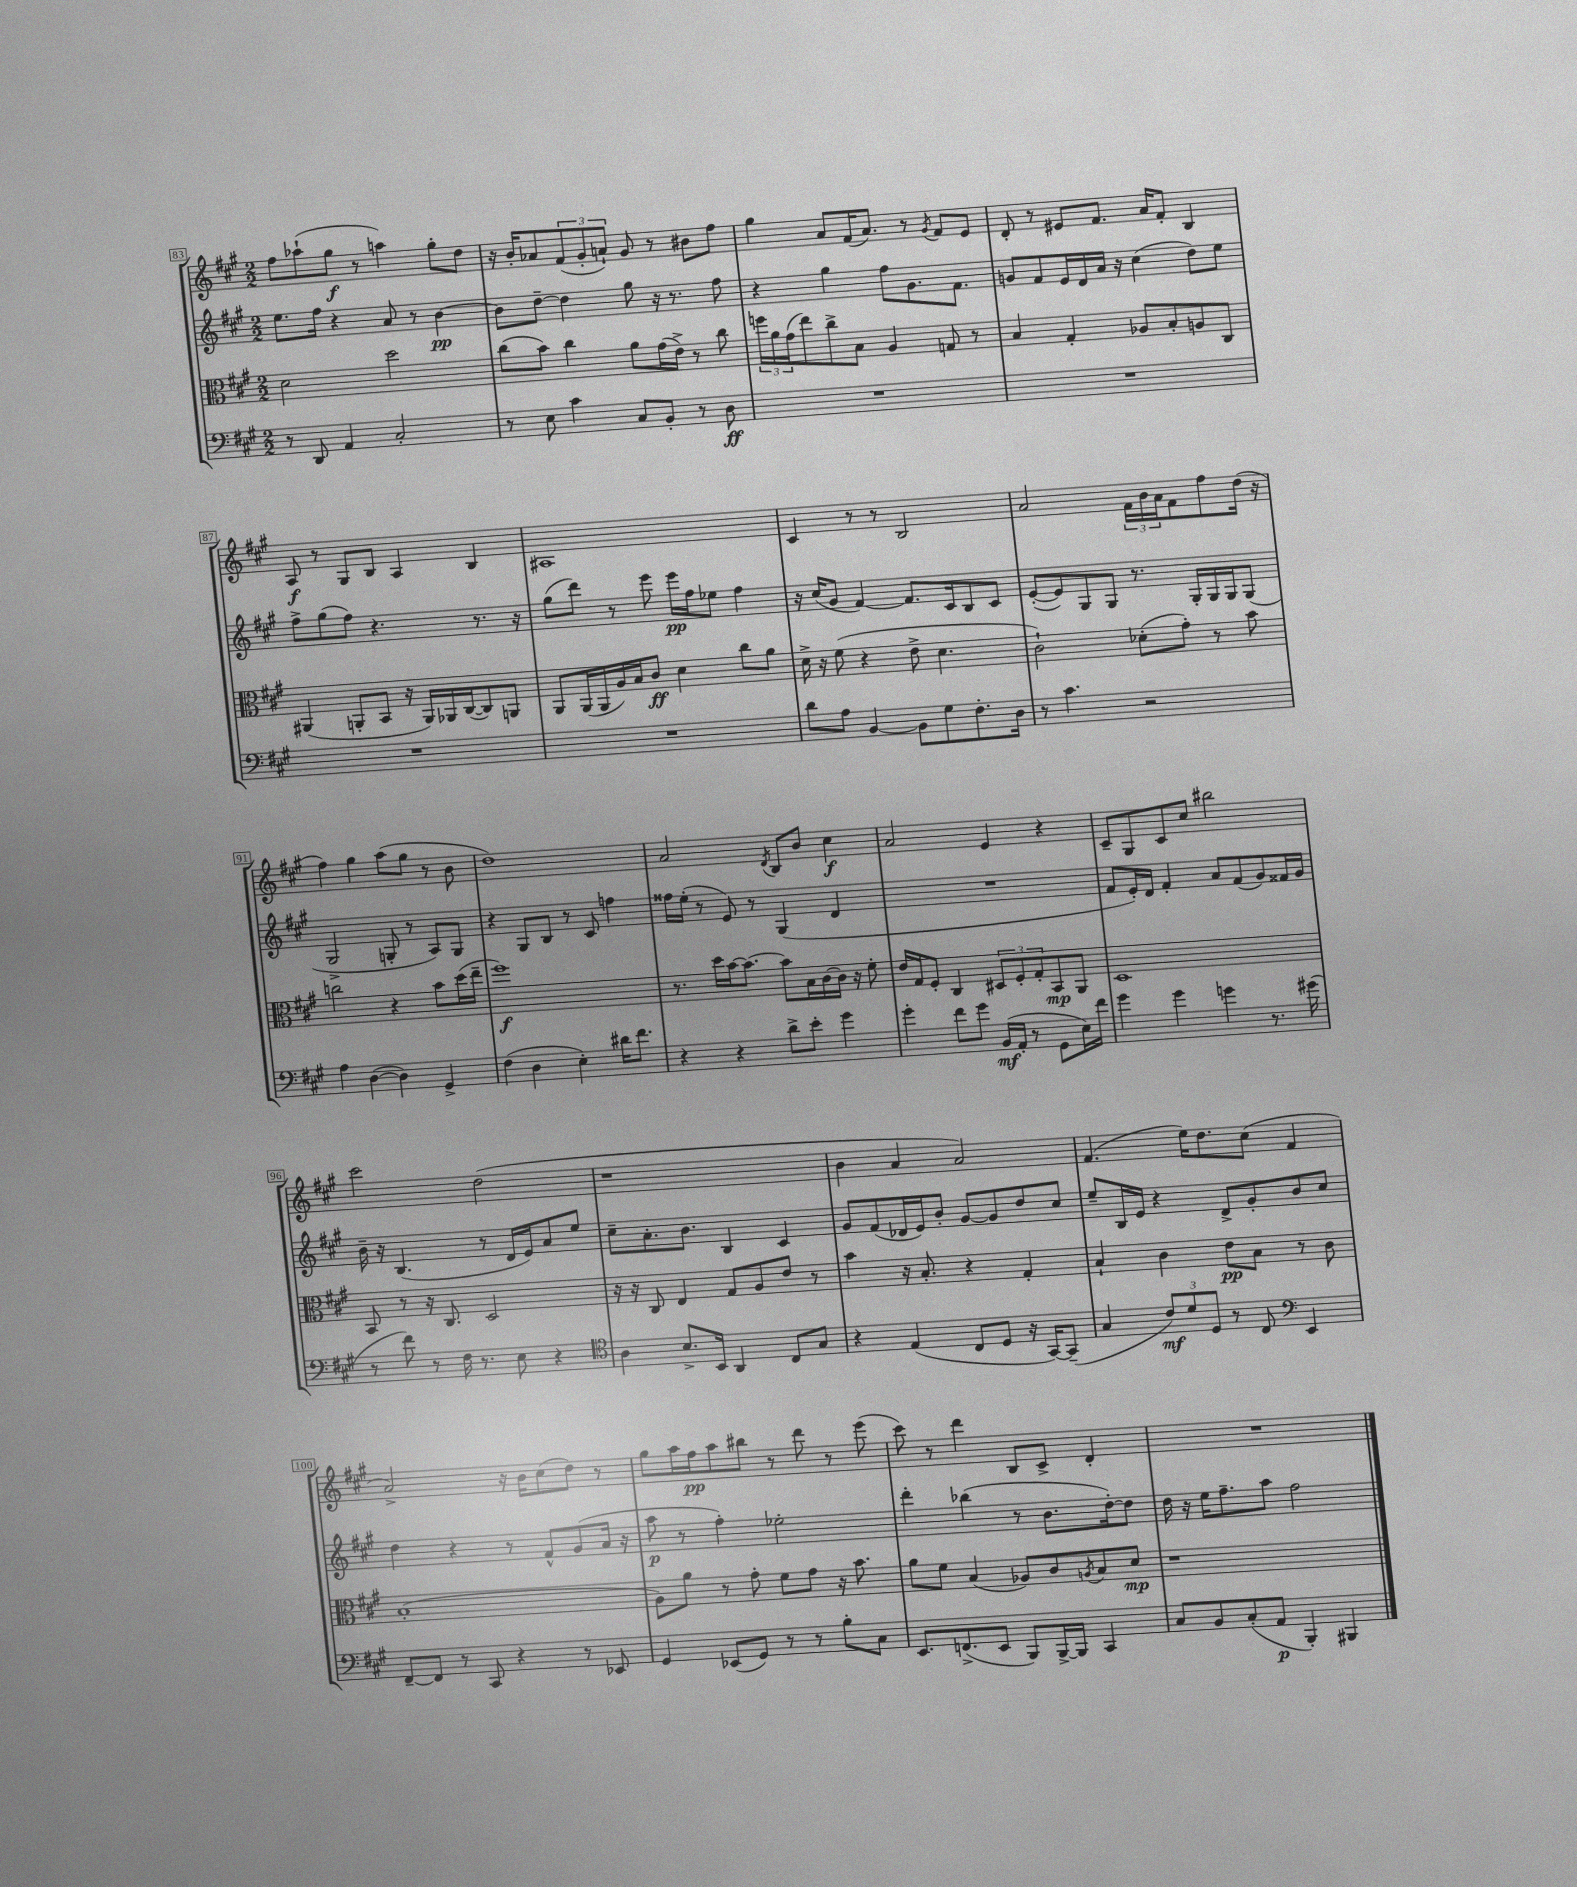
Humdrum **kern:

**kern	**kern	**kern	**kern
*staff4	*staff3	*staff2	*staff1
*clefF4	*clefC3	*clefG2	*clefG2
*k[f#c#g#]	*k[f#c#g#]	*k[f#c#g#]	*k[f#c#g#]
*M2/2	*M2/2	*M2/2	*M2/2
8r	2d	8.ee	8ff#
8DD	.	.	(8aa-`
.	.	16ff#	.
4AA	.	4r	8gg#
.	.	.	8r
2C#'	2dd	8a	4aa)
.	.	8r	.
.	.	[4b	8gg#'
.	.	.	8dd
=	=	=	=
8r	(8cc#	8b]	16r
.	.	.	16b'
8E	8b)	[8dd~	8a-
4c#	4cc#	4dd]	(12f#
.	.	.	12g#'
.	.	.	12a`)
8C#	8a	8gg#	8g#
8BB'	(16g#	16r	8r
.	16e^)	8.r	.
8r	8r	.	8b#
8D	8cc#	8ff#	8ff#
=	=	=	=
1r	24ff	4r	4gg#
.	24a	.	.
.	(24g#	.	.
.	8ee)	.	.
.	8cc#^	4gg#	8a
.	8B	.	(16f#
.	.	.	8.a)
.	4A	8ff#	.
.	.	8.g#	8r
.	.	.	8qg#
.	8G	.	8f#
.	.	8.f#	.
.	8r	.	8e
=	=	=	=
1r	4B	8g	8d'
.	.	8f#	8r
.	4G#'	16e	8e#
.	.	16d	.
.	.	16a	8.f#
.	.	16r	.
.	8A-	(4cc#	.
.	.	.	16a
.	8B'	.	8f#'
.	8A	8dd)	4B
.	8C#	8ee	.
=	=	=	=
1r	(4AA#	8ff#^	8A
.	.	(8gg#	8r
.	8AA'	8ff#)	8G#
.	8BB	4.r	8B
.	16r	.	4A
.	16AA)	.	.
.	16AA-	.	.
.	([16C#	.	.
.	8C#])	8.r	4B
.	8AA	.	.
.	.	16r	.
=	=	=	=
1r	8AA	(8gg#	1A#
.	(16AA	8ddd)	.
.	16AA	.	.
.	16A)	8r	.
.	16B	.	.
.	8c#	8eee	.
.	4d	16eee	.
.	.	16ff#	.
.	.	8ee-	.
.	8cc#	4ff#	.
.	8a	.	.
=	=	=	=
8d	16d^	16r	4c#
.	16r	(16cc#	.
8A	(8f#	8g#	.
[4BB	4r	[4f#)	8r
.	.	.	8r
8BB]	8e^	8.f#]	2B
8G#	4.d	.	.
.	.	16c#	.
8.F#'	.	8B	.
.	.	8c#	.
16D	.	.	.
=	=	=	=
8r	2c#`)	([8e'	2a
4.c#	.	8e])	.
.	.	8G#	.
.	.	8G#	.
2r	(8d-'	8.r	24f#
.	.	.	24b
.	.	.	24a
.	8g#')	.	8f#
.	.	16G#'	.
.	8r	16G#	8ff#
.	.	16G#	.
.	8b	(8G#	(16dd
.	.	.	16r
=	=	=	=
4A	2cc	2G#^	4ff#)
([4D	.	.	4gg#
4D])	4r	8G'	(8aa
.	.	8r	8gg#
4GG#^	8b	8A)	8r
.	(16dd	8G	8b
.	16ee~	.	.
=	=	=	=
(4F#	1ff#)	4r	1dd)
4D	.	8G#	.
.	.	8B	.
4E')	.	8r	.
.	.	8c#	.
16d#	.	4ff	.
8.f#	.	.	.
=	=	=	=
4r	8.r	16ff##	2a
.	.	(16ee'	.
.	.	8r	.
.	16dd	.	.
4r	[16b	8e)	.
.	8.b_	.	.
.	.	8r	.
.	.	.	8qd
8d^	8b]	(4G#	8B
8e'	16B	.	8b
.	[16c#	.	.
4g#	16c#]	4d	4cc#
.	16r	.	.
.	8f#'	.	.
=	=	=	=
4g#'	16e	1r	2a
.	16G#	.	.
.	8F#'	.	.
8f#	4C#	.	.
8g#	.	.	.
(16BB	12D#	.	4e
16AA'	.	.	.
.	12F#'	.	.
8r	.	.	.
.	12G#'	.	.
8GG#	8BB	.	4r
16E)	8AA	.	.
16f#	.	.	.
=	=	=	=
4g#	1D	8f#	8c#~
.	.	16e')	8G#
.	.	16d	.
4g#	.	4f#'	8c#
.	.	.	8cc#
4g	.	8a	2bb#
.	.	(8f#	.
8.r	.	8g#)	.
.	.	16f##	.
(16g#	.	16g#	.
=	=	=	=
8r	8BB	16b~	2ccc#
.	.	16r	.
8f#)	8r	(4.B	.
8r	16r	.	.
.	8.C#	.	.
16F#	.	.	.
8.r	.	.	.
.	2D	8r	(2dd
8E	.	16d	.
.	.	16e)	.
4r	.	8a	.
.	.	8ee	.
=	=	=	=
*clefC4	*	*	*
4A	16r	8cc#~	1r
.	16r	.	.
.	8C#	8.a'	.
8.B^	4E	.	.
.	.	8.b	.
16BB	.	.	.
4AA	8G#	4B	.
.	8A	.	.
8C#	8e	4c#	.
8G#	8r	.	.
=	=	=	=
4r	4b	8g#	4b
.	.	(8f#	.
(4E	16r	16d-	4a
.	8.B'	16e)	.
.	.	8b'	.
8C#	4r	[8g#	2a)
8D	.	8g#]	.
16r	4G#'	8dd	.
[16GG#)	.	.	.
(8GG#~]	.	8cc#	.
=	=	=	=
4G#	4B`	8ee~	(4.f#
.	.	16B	.
.	.	16e	.
12c#)	4c#	4r	.
12d	.	.	.
.	.	.	16ee)
12D	.	.	.
.	.	.	8.dd
8r	8e	8d^	.
8C#	8B	8g#'	(8cc#
*clefF4	*	*	*
4EE	8r	8b	4f#
.	8c#	8cc#	.
=	=	=	=
[8FF#~	(1B'	4dd	2a^)
8FF#]	.	.	.
8r	.	4r	.
8CC#	.	.	.
4r	.	8r	16r
.	.	.	16b
.	.	8f#^^	(8cc#
8r	.	(8g#	8dd)
8EE-	.	16a	8r
.	.	16r	.
=	=	=	=
4GG#	8A)	8aa	8gg#
.	8a	8r	16aa
.	.	.	16ff#
(8EE-	8r	4ff#')	8aa
8GG#)	8g#'	.	8bb#
8r	8f#	2ee-'	8r
8r	8g#	.	8ddd
8B'	16r	.	8r
.	8.b	.	.
8C#	.	.	(8eee
=	=	=	=
8.EE	8a	4ddd'	8ccc#)
.	8f#	.	8r
(8.FF^	.	.	.
.	(4B	(4bb-	4ddd
8EE	.	.	.
8BBB)	8A-)	8r	8B
[16BBB^	8c#	8.b	8c#^
16BBB]	.	.	.
.	8qA	.	.
4CC#	8B	.	4d'
.	.	[16dd')	.
.	8d	8dd]	.
=	=	=	=
8C#	1r	16dd	1r
.	.	16r	.
8BB	.	16ee	.
.	.	8.ff#~	.
(8C#'	.	.	.
8AA	.	8aa	.
4BBB')	.	2ff#	.
4BBB#	.	.	.
==	==	==	==
*-	*-	*-	*-
